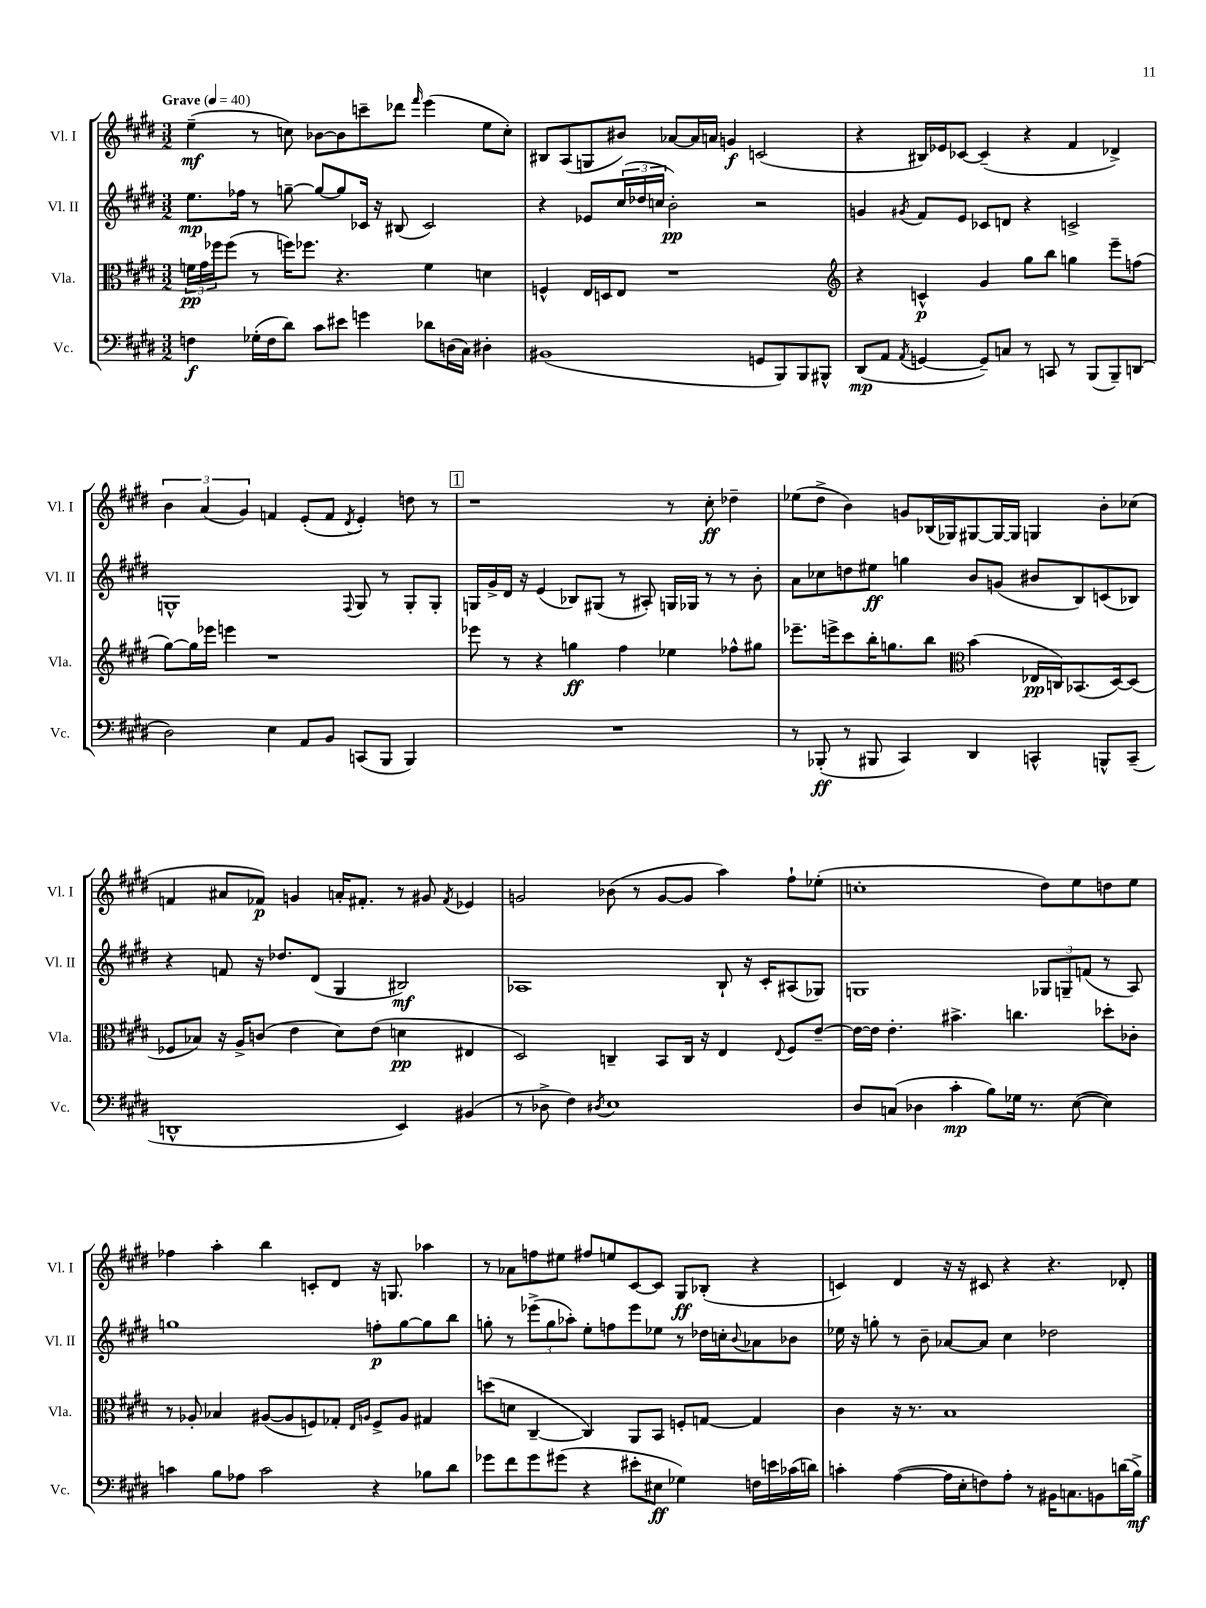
<<
\new StaffGroup <<
\new Staff = "s0" \with { instrumentName = "Vl. I" shortInstrumentName = "Vl. I" } {
    \clef treble \key e \major \numericTimeSignature \time 3/2 \tempo "Grave" 4 = 40
    e''4--\mf( r8 c''8) bes'8~ bes'8 c'''8-- des'''8 \grace { fis'''16 } e'''4( e''8 c''8-.) |
    bis8 a8( g8 bis'8) aes'8~ aes'16 a'16 g'4\f c'2( |
    r4 bis16) ees'16 ces'8~ ces'4--( r4 fis'4 des'4->) |
    \tuplet 3/2 { b'4 a'4( gis'4) } f'4 e'8-.( f'8 \acciaccatura { dis'8 } e'4-.) d''8 r8 |
    \mark \markup { \box "1" } r1 r8 cis''8-.\ff des''4-- |
    ees''8( dis''8-> b'4) g'8 bes16( ges16) gis8~ gis16~ gis16 g4 b'8-. ces''8( |
    f'4 ais'8 fes'8\p) g'4 a'16-. fis'8.-. r8 gis'8 \acciaccatura { fis'8 } ees'4 |
    g'2 bes'8( r8 g'8~ g'8 a''4) fis''8-! ees''8-.( |
    c''1-. dis''8) e''8 d''8 e''8 |
    fes''4 a''4-. b''4 c'8-. dis'8 r16 g8. aes''4 |
    r8 aes'8 f''8 eis''8 fis''8 e''8 cis'8~ cis'8 gis8\ff bes8-.( r4 |
    c'4) dis'4 r16 r16 cis'8 r4 r4. des'8-. \bar "|." |
}
\new Staff = "s1" \with { instrumentName = "Vl. II" shortInstrumentName = "Vl. II" } {
    \clef treble \key e \major \numericTimeSignature \time 3/2
    e''8.\mp fes''16 r8 g''8~-- g''8~ g''8 ces'16 r16 bis8( ces'2) |
    r4 ees'8 \tuplet 3/2 { cis''16( des''16 c''16 } b'2-.\pp) r2 |
    g'4 \acciaccatura { gis'8 } fis'8 e'8 ces'8 d'8 r4 c'2-> |
    g1-^ \appoggiatura { fis8 } g8 r8 g8-. g8-. |
    \mark \markup { \box "1" } g16 gis'16-> dis'16 r16 e'4( bes8) gis8( r8 ais8-.) g16 ges16 r8 r8 b'8-. |
    a'8 ces''8 d''8 eis''8\ff g''4 b'8 g'8( bis'8 b8) c'8( bes8) |
    r4 f'8 r16 des''8. dis'8( gis4 bis2\mf) |
    aes1 b8-! r16 cis'16-. ais8( ges8) |
    g1 \tuplet 3/2 { ges8 g8-- f'8( } r8 a8) |
    g''1 f''8-.\p g''8~ g''8 b''8 |
    g''8-. r8 \tuplet 3/2 { ees'''8->( g''8 aes''8-.) } e''8-. f''8 ees'''8 ees''8 r8 des''16 c''16-. \appoggiatura { b'8 } aes'8 bes'8 |
    ees''16 r16 g''8-. r8 b'8-- aes'8~ aes'8 cis''4 des''2 \bar "|." |
}
\new Staff = "s2" \with { instrumentName = "Vla." shortInstrumentName = "Vla." } {
    \clef alto \key e \major \numericTimeSignature \time 3/2
    \tuplet 3/2 { f'16\pp gis'16 fes''16 } fes''8( r8 f''16) fes''8. r4. f'4 d'4 |
    f4-^ e16 d16 e8 r1 |
    \clef treble r4 c'4-^\p gis'4 gis''8 b''8 g''4 e'''8-- f''8( |
    gis''8~) gis''16 ees'''16 e'''4 r1 |
    \mark \markup { \box "1" } ees'''8 r8 r4 g''4\ff fis''4 ees''4 fes''8-^ gis''8 |
    ees'''8.-- e'''16-> cis'''8 b''16-. g''8. b''8 \clef alto b'4( ees16\pp c16) bes,8.( dis16~) dis8( |
    fes8 bes8) r16 a16-> c'8( e'4 dis'8) e'8( d'4\pp eis4 |
    dis2) c4-- b,8 c16 r16 e4 \appoggiatura { e8 } fis8 e'8~-- |
    e'16~ e'16 e'4.-. bis'4.-> c''4. des''8-. ces'8-. |
    r8 aes8-. bes4 ais8~( ais8 f8) ges8-. \grace { e16 a16 } f8-> a8 gis4 |
    d''8( d'8 cis4~-- cis4) a,8 b,8 f8-. g8~ g4 |
    cis'4 r16 r8. b1 \bar "|." |
}
\new Staff = "s3" \with { instrumentName = "Vc." shortInstrumentName = "Vc." } {
    \clef bass \key e \major \numericTimeSignature \time 3/2
    f4\f ges16-.( f16 dis'8) cis'8 eis'8 g'4 des'8 d16( cis16) dis4-. |
    bis,1( g,8 b,,8) b,,8 bis,,8-^ |
    dis,8\mp( a,8 \acciaccatura { a,8 } g,4~ g,8--) c8 r8 c,8 r8 b,,8( b,,8--) d,8( |
    dis2) e4 a,8 b,8 c,8( b,,8 b,,4) |
    \mark \markup { \box "1" } R1. |
    r8 bes,,8-.\ff( r8 bis,,8 cis,4) dis,4 c,4-^ b,,8-^ c,8--( |
    d,1-^ e,4) bis,4( |
    r8 des8-> fis4) \acciaccatura { dis8 } e1 |
    dis8 c8( des4 cis'4-.\mp b8) ges16 r8. e8~( e4) |
    c'4 b8 aes8 c'2 r4 bes8 dis'8 |
    ges'8 fis'8 ges'8 gis'8( r4 eis'8-. eis8\ff ges4) f16 e'16 ces'16( d'16) |
    c'4-. a4~( a16 e16-. f8) a8-. r8 bis,16 c8. b,8 d'16( b16->\mf) \bar "|." |
}
>>
>>
\layout { \context { \Score \remove "Bar_number_engraver" } }
